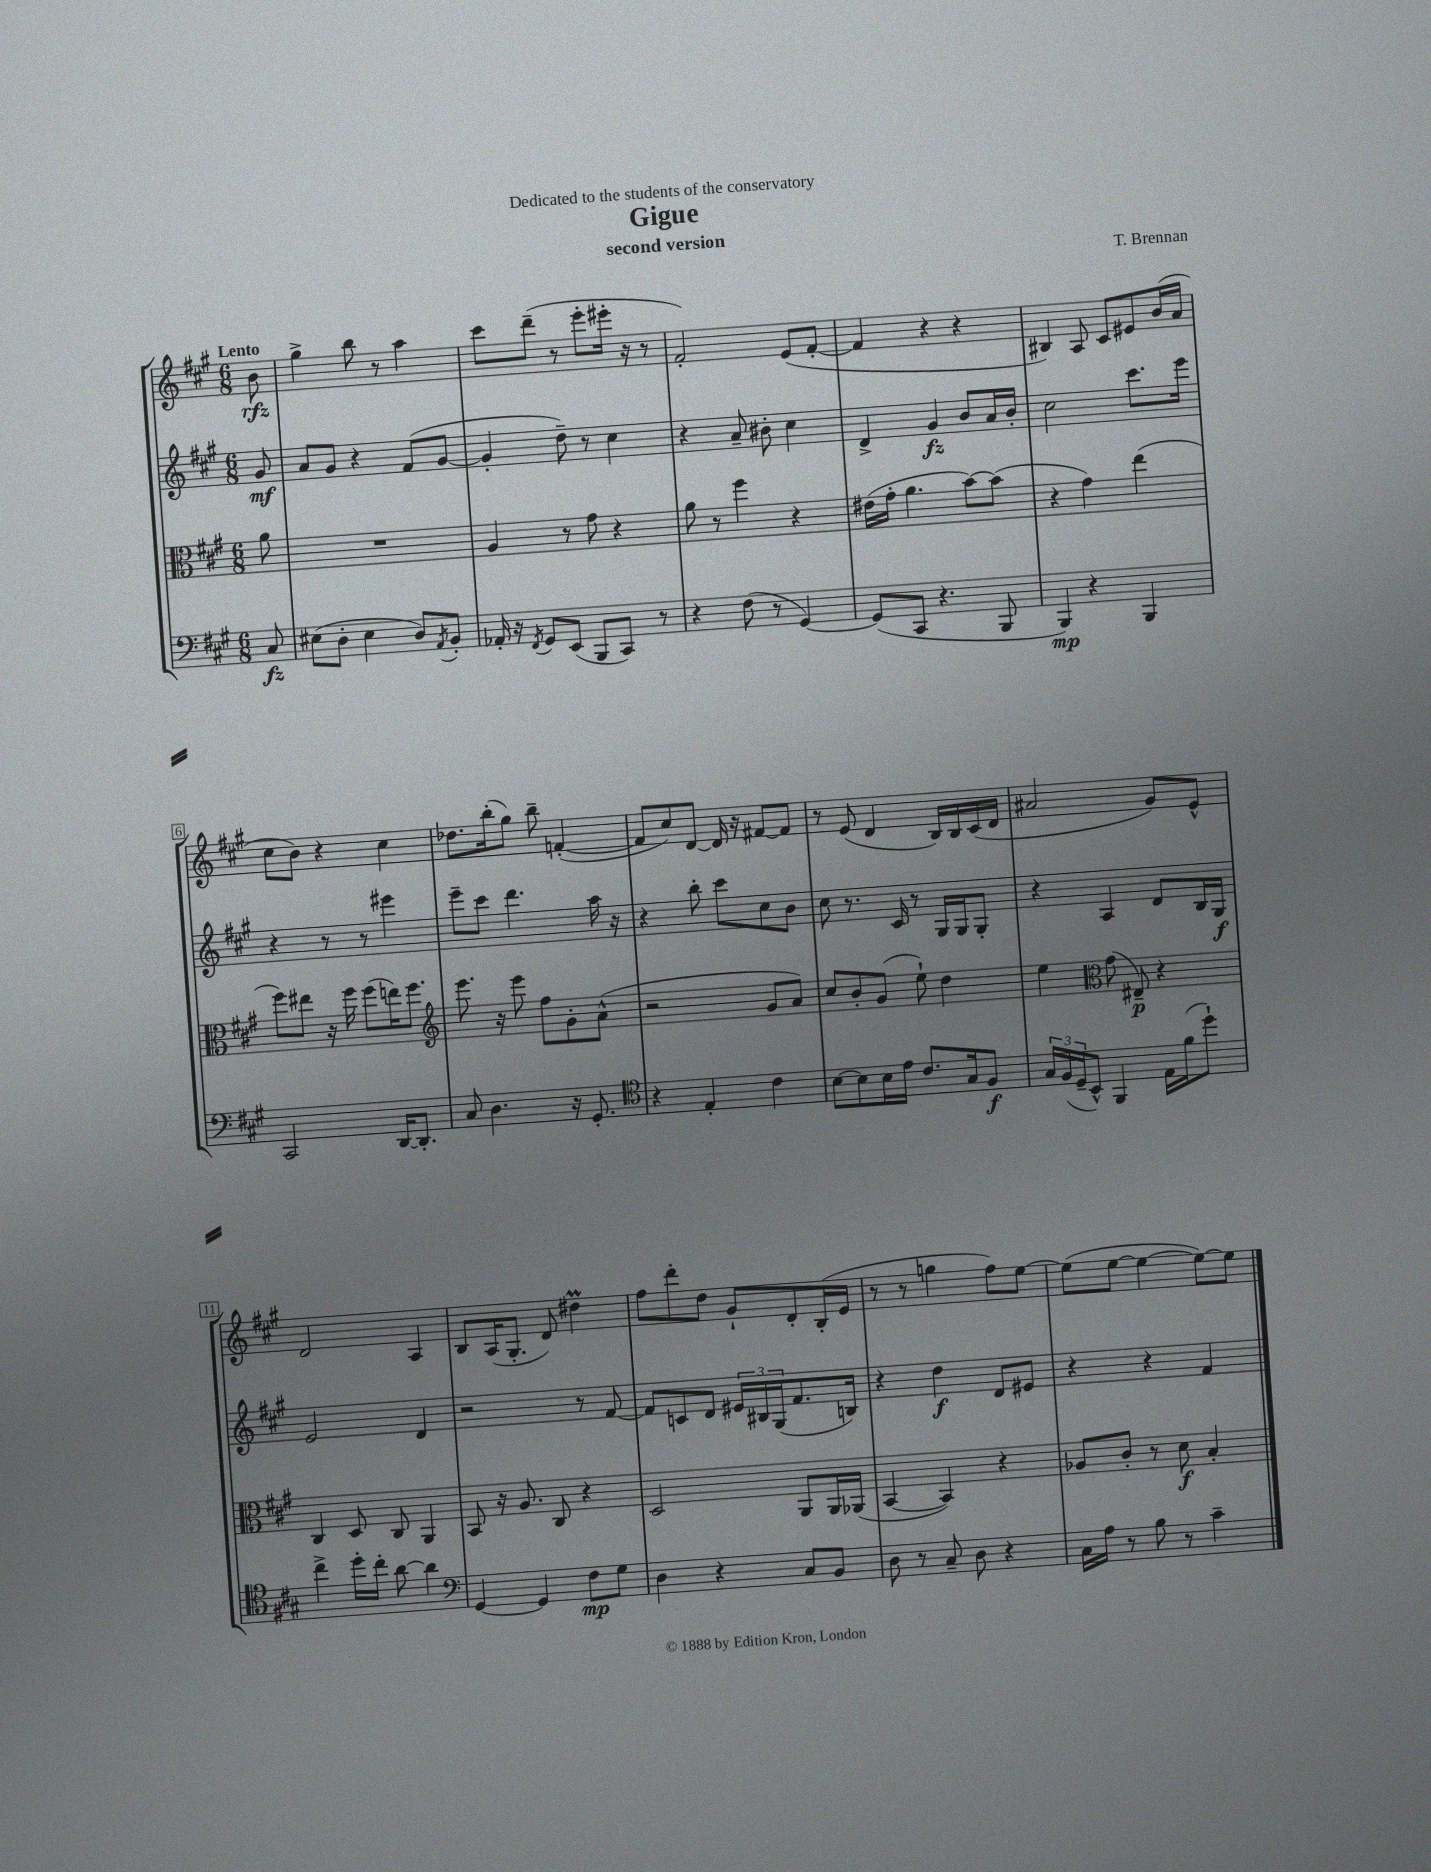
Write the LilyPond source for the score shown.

\header { title = "Gigue" composer = "T. Brennan" subtitle = "second version" dedication = "Dedicated to the students of the conservatory" }
<<
\new StaffGroup <<
\new Staff = "s0" {
    \clef treble \key a \major \numericTimeSignature \time 6/8 \partial 8 \tempo "Lento"
    b'8\rfz |
    gis''4-> b''8 r8 a''4 |
    cis'''8 d'''8--( r8 e'''8-. eis'''16-. r16 r8 |
    fis'2-.) e'8( fis'8~-. |
    fis'4 r4 r4 |
    bis4) a8 cis'8 eis'8 b'16( a'16 |
    cis''8 b'8) r4 cis''4 |
    des''8. b''16-.( gis''8) b''8-- f'4~-.( |
    f'8 cis''8) d'8~ d'16 r16 fis'8~ fis'8 |
    r8 e'8( d'4 b16) b16 cis'16( d'16 |
    ais'2 gis'8) e'8-^ |
    d'2 a4 |
    b8 a16( gis8.-. d'8) dis''4\prall |
    fis''8 d'''8-. d''8 gis'8-! d'8-. b16-.( e'16 |
    r8 r8 g''4 fis''8) e''8~ |
    e''8( e''8~ e''4~ e''8~) e''8 \bar "|." |
}
\new Staff = "s1" {
    \clef treble \key a \major \numericTimeSignature \time 6/8 \partial 8
    gis'8\mf |
    a'8 gis'8 r4 fis'8( gis'8~ |
    gis'4-. d''8--) r8 cis''4 |
    r4 a'8-- bis'8-. cis''4 |
    d'4-> gis'4\fz b'8 a'16 b'16-. |
    cis''2 cis'''8. e'''16 |
    r4 r8 r8 eis'''4 |
    e'''8-- cis'''8 d'''4. a''16 r16 |
    r4 b''8-. cis'''8 cis''8 b'8 |
    cis''8 r8. cis'16 r8 gis16 gis16 gis8-. |
    r4 a4 d'8 b16 gis16\f |
    e'2 d'4 |
    r2 r8 fis'8~ |
    fis'8 c'8 d'8 \tuplet 3/2 { eis'16 bis16 gis16( } fis'8. b16) |
    r4 d''4\f d'8 eis'8 |
    r4 r4 fis'4 \bar "|." |
}
\new Staff = "s2" {
    \clef alto \key a \major \numericTimeSignature \time 6/8 \partial 8
    a'8 |
    R2. |
    a4 r8 gis'8 r4 |
    a'8 r8 fis''4 r4 |
    eis'16( gis'16-. a'4. b'8~) b'8( |
    r4 gis'4) e''4( |
    fis''8) eis''8 r16 fis''16 fis''8( e''16) fis''8. |
    \clef treble e'''8. r16 e'''8 fis''8 gis'8-. a'8-^( |
    r2 gis'8 a'8) |
    cis''8 b'8-. gis'8( e''8-!) d''4 |
    e''4 \clef alto gis'8( eis8--\p) r4 |
    cis4 d8 cis8 a,4 |
    b,8 r16 a8. cis8 r4 |
    d2 a,8 a,16 aes,16( |
    b,4~ b,4) r4 |
    aes8 cis'8-. r8 d'8\f b4-. \bar "|." |
}
\new Staff = "s3" {
    \clef bass \key a \major \numericTimeSignature \time 6/8 \partial 8
    cis8\fz |
    eis8( d8-. eis4 d8) \acciaccatura { a,8 } b,8-. |
    aes,16-. r16 \acciaccatura { fis,8 } gis,8 e,8( b,,8 cis,8) r8 |
    r4 fis8( r8 gis,4~) |
    gis,8( cis,8 r4. b,,8 |
    b,,4\mp) r4 b,,4 |
    cis,2 d,16~ d,8.-. |
    cis8 d4. r16 gis,8.-. |
    \clef tenor r4 e4-. cis'4 |
    b8~ b8 b16 e'16 cis'8. gis16 fis8\f |
    \tuplet 3/2 { gis16 fis16( d16-- } b,8-^) fis,4 e16 fis'16( d''8-!) |
    cis''4-> d''16-. cis''16-. a'8~ a'4 |
    \clef bass gis,4~ gis,4 fis8\mp gis8 |
    d4 r4 cis8 b,8 |
    d8 r8 cis8-- d8 r4 |
    cis16 a16 r8 b8 r8 cis'4-- \bar "|." |
}
>>
>>
\layout { \context { \Score \override BarNumber.stencil = #(make-stencil-boxer 0.1 0.3 ly:text-interface::print) } }
